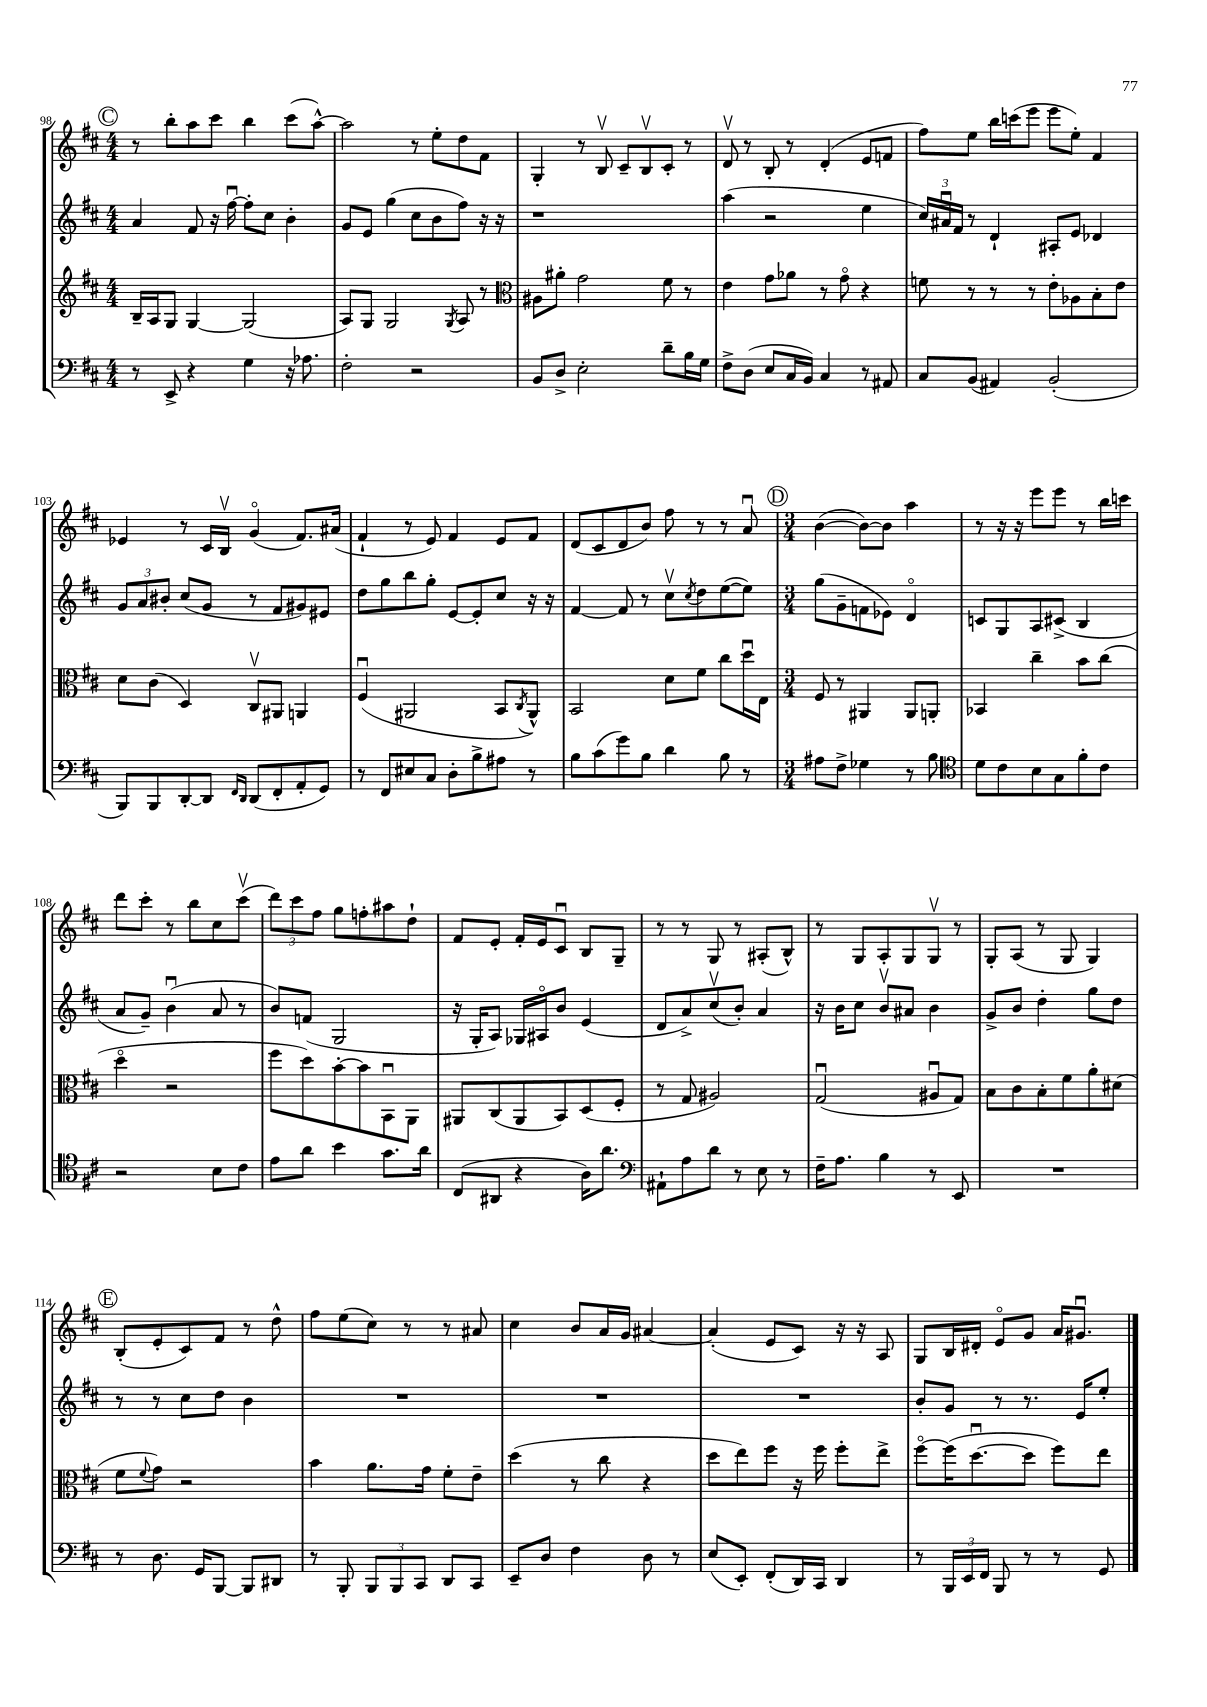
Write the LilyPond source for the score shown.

<<
\new StaffGroup <<
\new Staff = "s0" {
    \clef treble \key d \major \numericTimeSignature \time 4/4
    \mark \markup { \circle "C" } r8 b''8-. a''8 cis'''8 b''4 cis'''8( a''8~-^) |
    a''2 r8 e''8-. d''8 fis'8 |
    g4-. r8 b8\upbow cis'8-- b8\upbow cis'8-. r8 |
    d'8\upbow r8 b8-. r8 d'4-.( e'8 f'8 |
    fis''8) e''8 b''16 c'''16( e'''8 e'''8 e''8-.) fis'4 |
    ees'4 r8 cis'16 b16\upbow g'4\flageolet( fis'8.) ais'16( |
    fis'4-! r8 e'8) fis'4 e'8 fis'8 |
    d'8( cis'8 d'8 b'8) fis''8 r8 r8 a'8\downbow |
    \mark \markup { \circle "D" } \numericTimeSignature \time 3/4 b'4~( b'8~) b'8 a''4 |
    r8 r16 r16 e'''8 e'''8 r8 b''16 c'''16 |
    d'''8 cis'''8-. r8 b''8 cis''8 cis'''8\upbow( |
    \tuplet 3/2 { d'''8) cis'''8 fis''8 } g''8 f''8-. ais''8 d''8-! |
    fis'8 e'8-. fis'16-. e'16 cis'8\downbow b8 g8-- |
    r8 r8 g8 r8 ais8-.( b8-^) |
    r8 g8 a8-. g8 g8\upbow r8 |
    g8-. a8( r8 g8 g4) |
    \mark \markup { \circle "E" } b8-.( e'8-. cis'8) fis'8 r8 d''8-^ |
    fis''8 e''8( cis''8) r8 r8 ais'8 |
    cis''4 b'8 a'16 g'16 ais'4~ |
    ais'4-.( e'8 cis'8) r16 r16 a8 |
    g8 b16 dis'16-. e'8\flageolet g'8 a'16 gis'8.\downbow \bar "|." |
}
\new Staff = "s1" {
    \clef treble \key d \major \numericTimeSignature \time 4/4
    \mark \markup { \circle "C" } a'4 fis'8 r16 fis''16~\downbow fis''8-. cis''8 b'4-. |
    g'8 e'8 g''4( cis''8 b'8 fis''8) r16 r16 |
    r1 |
    a''4( r2 e''4 |
    \tuplet 3/2 { cis''16) ais'16\downbow fis'16 } r8 d'4-! ais8-. e'8 des'4 |
    \tuplet 3/2 { g'8 a'8 bis'8-. } cis''8( g'8 r8 fis'8 gis'8) eis'8 |
    d''8 g''8 b''8 g''8-. e'8~ e'8-. cis''8 r16 r16 |
    fis'4~ fis'8 r8 cis''8\upbow \acciaccatura { cis''8 } d''8 e''8~( e''8) |
    \mark \markup { \circle "D" } \numericTimeSignature \time 3/4 g''8( g'8-- f'8 ees'8) d'4\flageolet |
    c'8 g8 a8 cis'8->( b4 |
    a'8 g'8--) b'4\downbow( a'8 r8 |
    b'8) f'8( g2 |
    r16 g16-. a8) ges16 ais16\flageolet b'8 e'4( |
    d'8 a'8->) cis''8\upbow( b'8-.) a'4 |
    r16 b'16 cis''8 b'8\upbow ais'8 b'4 |
    g'8-> b'8 d''4-. g''8 d''8 |
    \mark \markup { \circle "E" } r8 r8 cis''8 d''8 b'4 |
    R2. |
    R2. |
    R2. |
    b'8-. g'8 r8 r8. e'16 e''8-. \bar "|." |
}
\new Staff = "s2" {
    \clef treble \key d \major \numericTimeSignature \time 4/4
    \mark \markup { \circle "C" } b16-- a16 g8 g4~ g2( |
    a8) g8 g2 \acciaccatura { g8 } a8 r8 |
    \clef alto ais8 ais'8-. g'2 fis'8 r8 |
    e'4 g'8 aes'8 r8 g'8\flageolet r4 |
    f'8 r8 r8 r8 e'8-. aes8 b8-. e'8 |
    d'8 cis'8( d4) cis8\upbow ais,8 a,4 |
    fis4\downbow( ais,2 b,8 \acciaccatura { cis8 } ais,8-^) |
    b,2 d'8 fis'8 cis''8 d''16\downbow e16 |
    \mark \markup { \circle "D" } \numericTimeSignature \time 3/4 fis8 r8 ais,4 ais,8 a,8-. |
    bes,4 cis''4-- b'8 cis''8( |
    d''4\flageolet r2 |
    fis''8 d''8) b'8~-. b'8 b,8\downbow a,8 |
    ais,8 cis8( ais,8 b,8) d8( fis8-. |
    r8 g8 ais2) |
    g2\downbow( ais8\downbow g8) |
    b8 cis'8 b8-. fis'8 a'8-. dis'8( |
    \mark \markup { \circle "E" } fis'8 \appoggiatura { fis'8 } g'8) r2 |
    b'4 a'8. g'16 fis'8-. e'8-- |
    d''4( r8 cis''8 r4 |
    d''8 e''8) fis''8 r16 fis''16 fis''8-. e''8-> |
    fis''8~\flageolet fis''16( d''8.~\downbow d''8 fis''8) e''8 \bar "|." |
}
\new Staff = "s3" {
    \clef bass \key d \major \numericTimeSignature \time 4/4
    \mark \markup { \circle "C" } r8 e,8-> r4 g4 r16 aes8. |
    fis2-. r2 |
    b,8 d8-> e2-. d'8-- b16 g16 |
    fis8-> d8( e8 cis16 b,16) cis4 r8 ais,8 |
    cis8 b,8( ais,4) b,2-.( |
    b,,8) b,,8 d,8~-. d,8 \grace { fis,16 d,16 } d,8( fis,8-. a,8-. g,8) |
    r8 fis,8 eis8 cis8 d8-. b8-> ais8 r8 |
    b8 cis'8( g'8) b8 d'4 b8 r8 |
    \mark \markup { \circle "D" } \numericTimeSignature \time 3/4 ais8 fis8-> ges4 r8 b8 |
    \clef tenor d'8 cis'8 b8 g8 fis'8-. cis'8 |
    r2 b8 cis'8 |
    e'8 a'8 b'4 g'8. a'16 |
    cis8( ais,8 r4 a16) a'8. |
    \clef bass ais,8-! a8 d'8 r8 e8 r8 |
    fis16-- a8. b4 r8 e,8 |
    R2. |
    \mark \markup { \circle "E" } r8 d8. g,16 b,,8~ b,,8 dis,8 |
    r8 b,,8-. \tuplet 3/2 { b,,8 b,,8 cis,8 } d,8 cis,8 |
    e,8-- d8 fis4 d8 r8 |
    e8( e,8-.) fis,8-.( d,16) cis,16 d,4 |
    r8 \tuplet 3/2 { b,,16 e,16 fis,16 } b,,8 r8 r8 g,8 \bar "|." |
}
>>
>>
\layout { \context { \Score currentBarNumber = #98 } }
